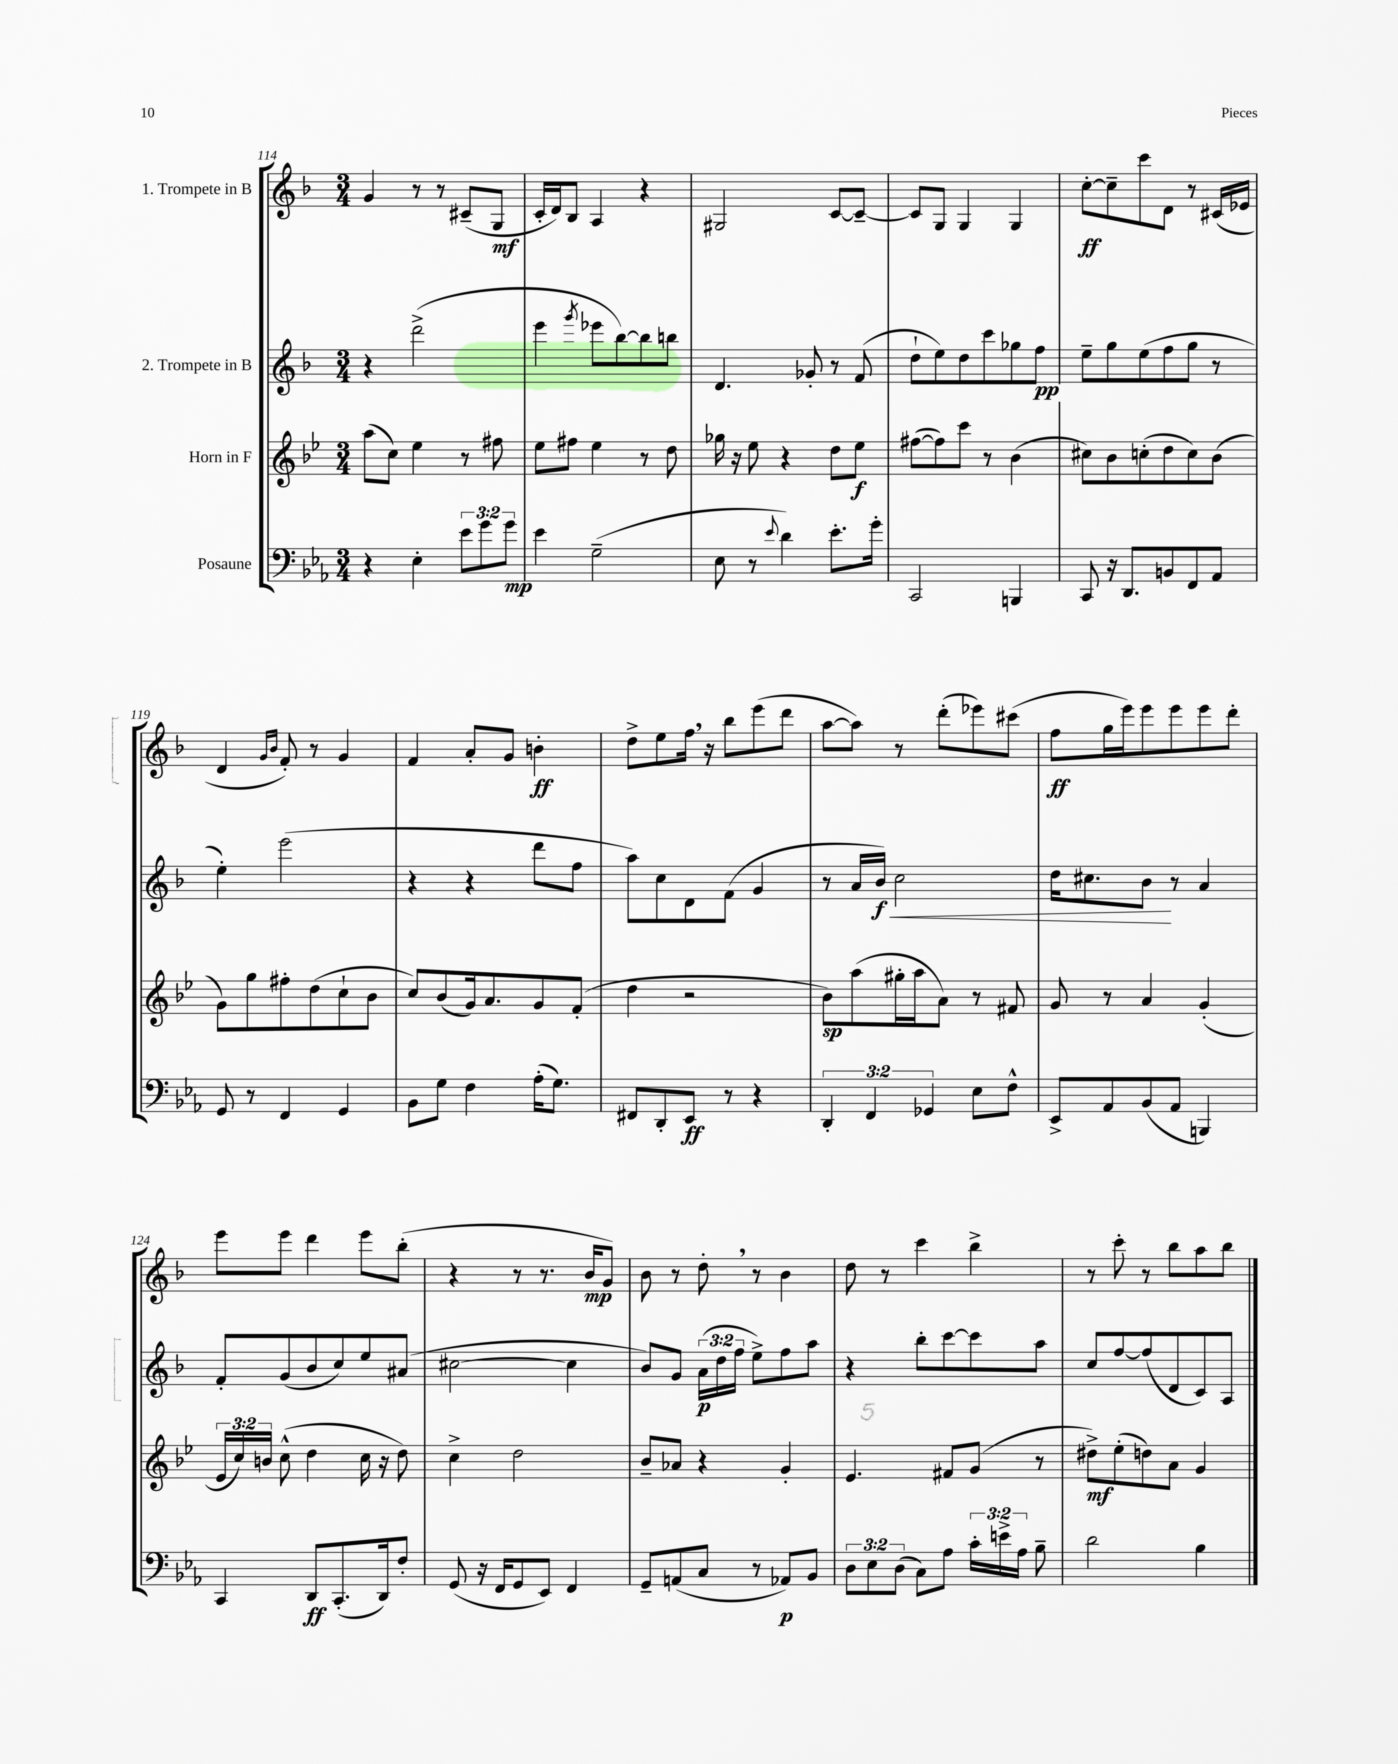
<<
\new StaffGroup <<
\new Staff = "s0" \with { instrumentName = "1. Trompete in B" } {
    \clef treble \key f \major \numericTimeSignature \time 3/4
    \autoBeamOff g'4 r8 r8 cis'8[--( g8]\mf |
    c'16[-. d'16) bes8] a4 r4 |
    gis2 c'8[~ c'8]~-- |
    c'8[ g8] g4 g4 |
    c''8[~-.\ff c''8-- c'''8 d'8] r8 cis'16[( ees'16] |
    d'4 \grace { g'16[ bes'16] } f'8-.) r8 g'4 |
    f'4 a'8[-. g'8] b'4-.\ff |
    d''8[-> e''8 f''16] \breathe r16 bes''8[ e'''8( d'''8] |
    a''8[~ a''8]) r8 d'''8[-.( ees'''8) cis'''8]( |
    f''8[\ff g''16 e'''16) e'''8 e'''8 e'''8 d'''8]-. |
    e'''8[ e'''8] d'''4 e'''8[ bes''8]-.( |
    r4 r8 r8. bes'16[\mp g'8]) |
    bes'8 r8 d''8-. \breathe r8 bes'4 |
    d''8 r8 c'''4 bes''4-> |
    r8 c'''8-. r8 bes''8[ a''8 bes''8] \bar "|." |
}
\new Staff = "s1" \with { instrumentName = "2. Trompete in B" } {
    \clef treble \key f \major \numericTimeSignature \time 3/4 \override Staff.TupletNumber.text = #tuplet-number::calc-fraction-text
    \autoBeamOff r4 d'''2->( |
    e'''4 \acciaccatura { g'''8 } ees'''8[ bes''8~) bes''8 b''8] |
    d'4. ges'8-. r8 f'8( |
    d''8[-! e''8) d''8 c'''8 ges''8 f''8]\pp |
    e''8[-- g''8 e''8( f''8 g''8] r8 |
    e''4-.) e'''2( |
    r4 r4 d'''8[ f''8] |
    a''8[) c''8 d'8 f'8]( g'4 |
    r8 a'16[ bes'16]\f\<) c''2 |
    d''16[ cis''8. bes'8]\! r8 a'4 |
    f'8[-. g'8( bes'8 c''8) e''8 ais'8]( |
    cis''2~ cis''4 |
    bes'8[) g'8] \tuplet 3/2 { a'16[\p( d''16 f''16] } e''8[->) f''8 a''8] |
    r4 bes''8[-. c'''8~ c'''8 a''8] |
    c''8[ f''8~ f''8( d'8 c'8) a8] \bar "|." |
}
\new Staff = "s2" \with { instrumentName = "Horn in F" } {
    \clef treble \key bes \major \numericTimeSignature \time 3/4 \override Staff.TupletNumber.text = #tuplet-number::calc-fraction-text
    \autoBeamOff a''8[( c''8]) ees''4 r8 fis''8 |
    ees''8[ fis''8] ees''4 r8 d''8 |
    ges''16 r16 ees''8 r4 d''8[ ees''8]\f |
    fis''8[~( fis''8) c'''8] r8 bes'4( |
    cis''8[) bes'8 c''8-.( d''8 c''8) bes'8]( |
    g'8[) g''8 fis''8-. d''8( c''8-! bes'8] |
    c''8[) bes'8( g'16) a'8. g'8 f'8]-.( |
    d''4 r2 |
    bes'8[\sp) a''8( gis''16-. a''16 a'8]) r8 fis'8 |
    g'8 r8 a'4 g'4-.( |
    \tuplet 3/2 { ees'16[ c''16) b'16] } c''8-^( d''4 c''16 r16 d''8) |
    c''4-> d''2 |
    bes'8[-- aes'8] r4 g'4-. |
    ees'4. fis'8[ g'8]( r8 |
    dis''8[->\mf) ees''8-.( d''8) a'8] g'4 \bar "|." |
}
\new Staff = "s3" \with { instrumentName = "Posaune" } {
    \clef bass \key ees \major \numericTimeSignature \time 3/4 \override Staff.TupletNumber.text = #tuplet-number::calc-fraction-text
    \autoBeamOff r4 ees4-. \tuplet 3/2 { ees'8[ g'8 g'8]\mp } |
    ees'4 g2--( |
    ees8 r8 \appoggiatura { ees'8 } d'4) ees'8.[-. g'16]-. |
    c,2 b,,4 |
    c,8 r16 d,8.[ b,8 f,8 aes,8] |
    g,8 r8 f,4 g,4 |
    bes,8[ g8] f4 aes16[-.( g8.]) |
    fis,8[ d,8-. ees,8]\ff r8 r4 |
    \tuplet 3/2 { d,4-. f,4 ges,4 } ees8[ f8]-^ |
    ees,8[-> aes,8 bes,8( aes,8] b,,4) |
    c,4 d,8[\ff c,8.-.( d,16) f8]-. |
    g,8( r16 f,16[ g,8 ees,8]) f,4 |
    g,8[-- a,8( c8] r8 aes,8[\p) bes,8] |
    \tuplet 3/2 { d8[ ees8 d8]( } c8[) aes8] \tuplet 3/2 { c'16[-. e'16-> aes16] } bes8-- |
    d'2 bes4 \bar "|." |
}
>>
>>
\layout { \context { \Score currentBarNumber = #114 } }
